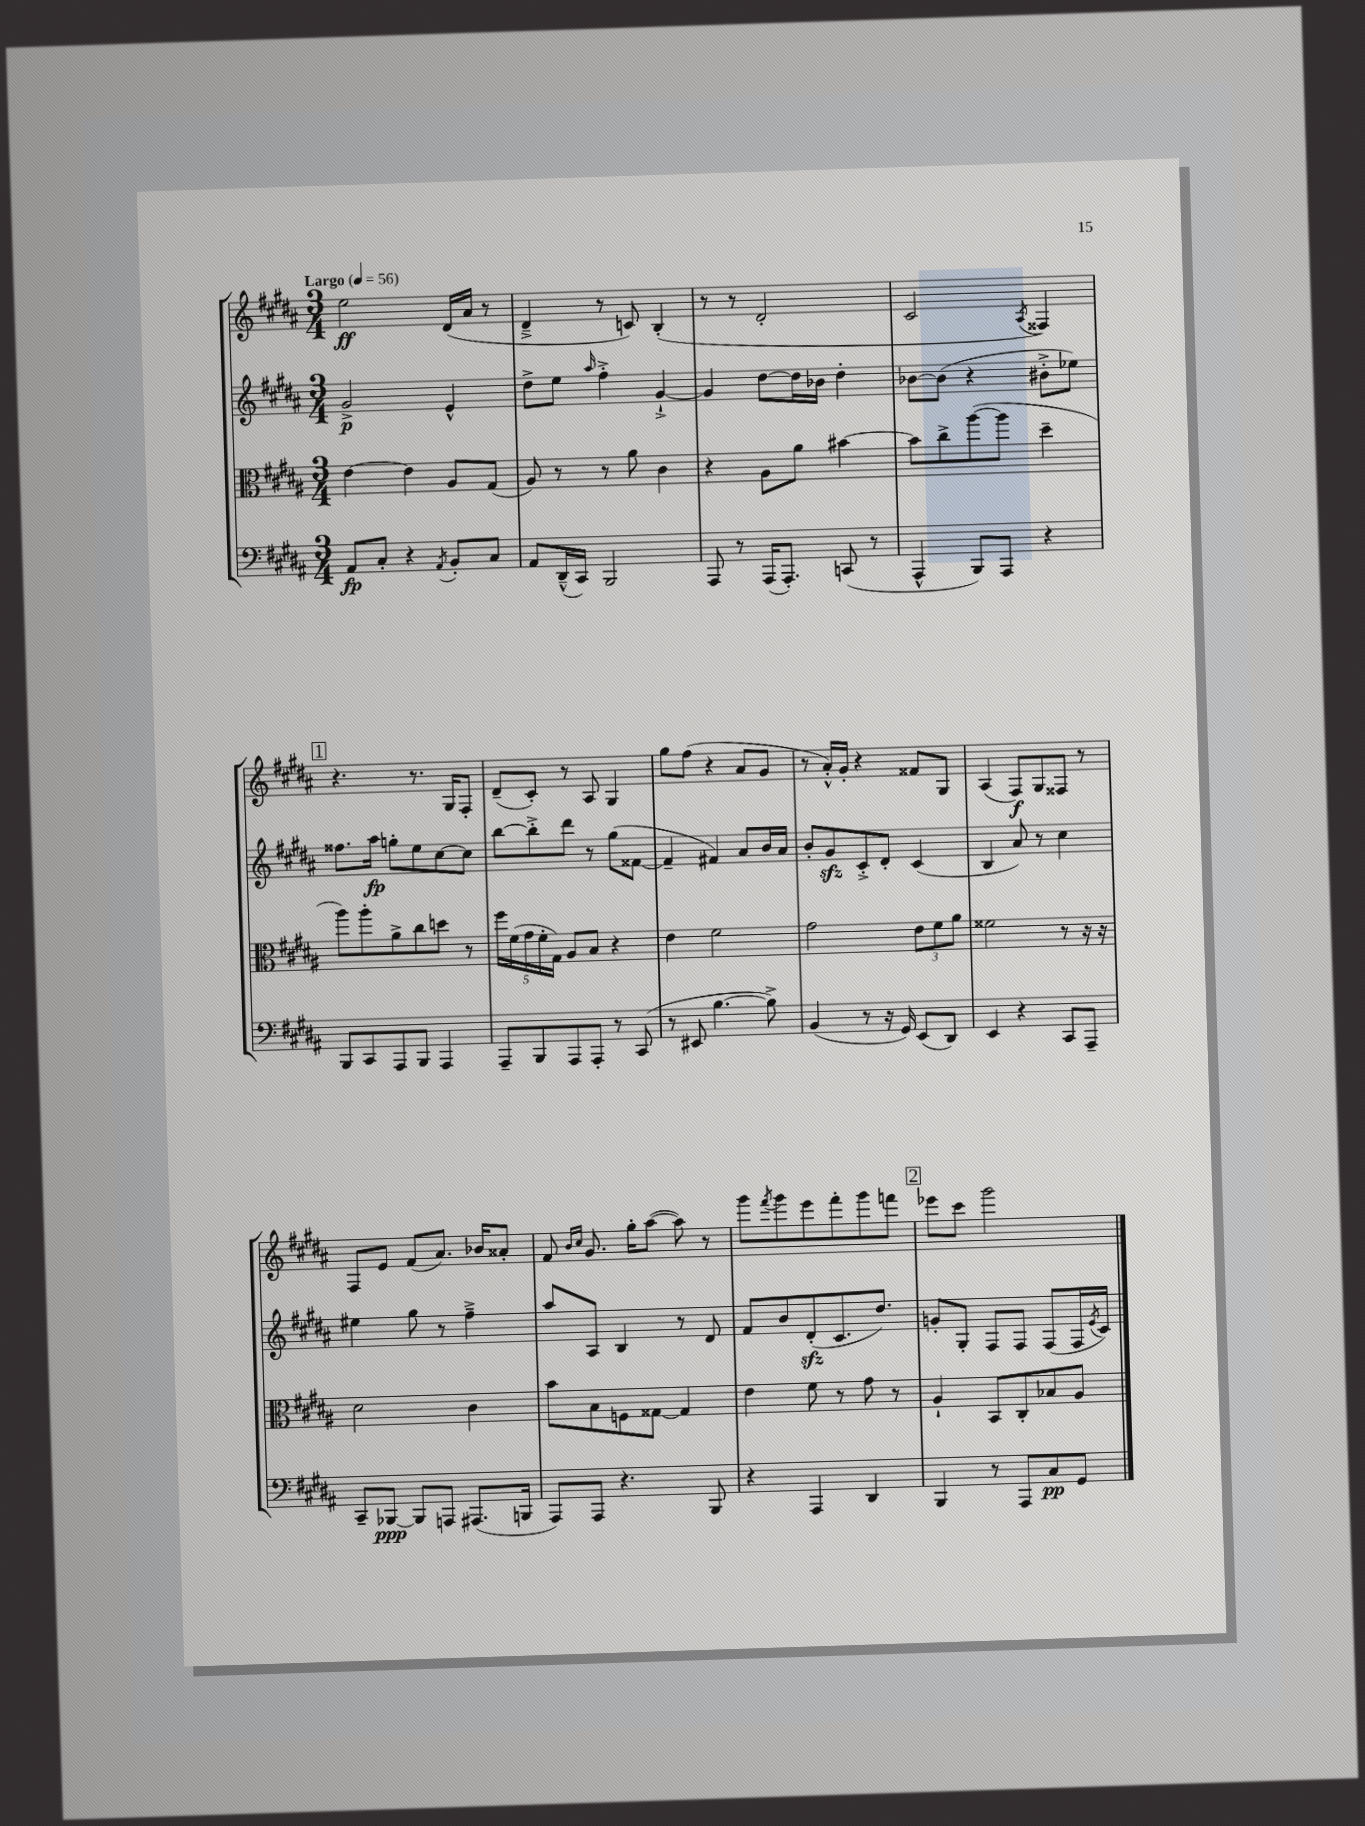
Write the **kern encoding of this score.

**kern	**kern	**kern	**kern
*staff4	*staff3	*staff2	*staff1
*clefF4	*clefC3	*clefG2	*clefG2
*k[f#c#g#d#a#]	*k[f#c#g#d#a#]	*k[f#c#g#d#a#]	*k[f#c#g#d#a#]
*M3/4	*M3/4	*M3/4	*M3/4
*MM56	*MM56	*MM56	*MM56
8AA#/L	[4e\	2g#^/	2ee\
8C#'/J	.	.	.
4r	4e\]	.	.
8qAA#/	.	.	.
8BB'/L	8A#/L	4e^^/	(16d#/LL
.	.	.	16a#/JJ
8C#/J	(8G#/J	.	8r
=	=	=	=
8AA#/L	8A#/)	8dd#^\L	4d#~^/
(16DD#~^^/L	8r	8ee\J	.
16CC#/JJ)	.	.	.
.	.	16qqaa#/	.
2BBB/	8r	4ff#'^\	8r
.	8a#\	.	8c/)
.	4c#\	[4g#`^/	(4B'/
=	=	=	=
8AAA#/	4r	4g#/]	8r
8r	.	.	8r
(16AAA#/LK	8A#\L	[8dd#\L	2d#'/
8.AAA#'/J)	.	.	.
.	8a#\J	16dd#\]L	.
.	.	16b-\JJ	.
(8CC/	[4b#\	4dd#'\	.
8r	.	.	.
=	=	=	=
4AAA#^^/	8b#\]L	[8b-\L	2c#/
.	8cc#^\	(8b-\]J	.
8BBB/L)	([8aa#\	4r	.
8AAA#/J	8aa#\]J	.	.
.	.	.	8qA#/
4r	4dd#~\	8b#'^\L	4F##/)
.	.	8ee-\J)	.
=	=	=	=
8BBB/L	8aa#\L)	8.ff##\L	4.r
8CC#/	8aa#'\	.	.
.	.	16aa#\Jk	.
8AAA#/	8a#^\	8gg'\L	.
8BBB/J	8cc#\	8ee\	8.r
4AAA#/	8dd\J	[8cc#\	.
.	.	.	16G#/LK
.	8r	8cc#\]J	8F#'/J
=	=	=	=
8AAA#~/L	20ff#\LL	[8bb\L	(8d#~/L
.	(20f#\	.	.
.	20g#\	.	.
8BBB/	.	8bb'^\]	8c#'/J)
.	20f#'\	.	.
.	20G#\JJ)	.	.
8AAA#/	8A#/L	8ddd#\J	8r
8AAA#'/J	8B/J	8r	8A#/
8r	4r	(8gg#\L	4G#/
(8CC#/	.	[8f##\J	.
=	=	=	=
8r	4e\	4f##~/]	8gg#\L
8EE#/	.	.	(8ff#\J
[4.B\	2f#\	4f#/)	4r
.	.	8a#/L	8a#/L
8B^\])	.	16b/L	8g#/J
.	.	16a#/JJ	.
=	=	=	=
(4BB/	2g#\	8b'/L	8r
.	.	8g#/	16a#'^^/LL)
.	.	.	16g#'/JJ
8r	.	8c#'^/	4r
16r	.	8d#'/J	.
16GG#/)	.	.	.
(8EE/L	12e\L	(4c#/	8f##/L
.	12f#\	.	.
8DD#/J)	.	.	8G#/J
.	12a#\J	.	.
=	=	=	=
4EE/	2f##\	4B/	(4A#/
4r	.	8a#/)	8F#/L)
.	.	8r	8G#/
8CC#/L	8r	4cc#\	8F##/J
8AAA#~/J	16r	.	8r
.	16r	.	.
=	=	=	=
8CC#~/L	2d#\	4ee#\	8F#/L
[8BBB-/J	.	.	8e/J
8BBB-/]L	.	8gg#\	(8f#/L
8AAA/J	.	8r	8.a#/J)
(8.AAA#/L	4c#\	4ff#~^\	.
.	.	.	16b-/LK
.	.	.	8a##'/J
16BBB/Jk	.	.	.
=	=	=	=
8AAA#/L)	8b\L	8aa#/L	8f#/
.	.	.	16qqb/LL
.	.	.	16qqcc#/JJ
8AAA#/J	8B\	8A#/J	8.g#/
4.r	8F\	4B/	.
.	.	.	16gg#'\LK
.	[8G##\J	.	([8aa#\J
.	4G##/]	8r	8aa#\])
8BBB/	.	8d#/	8r
=	=	=	=
4r	4e\	8f#/L	8ggg#\L
.	.	.	8qfff#/
.	.	8b/	8ggg#\
4AAA#/	8f#\	(8d#'/	8eee\
.	8r	8.c#/	8fff#'\
4DD#/	8g#\	.	8ggg#\
.	.	8.dd#/J)	.
.	8r	.	8fff\J
=	=	=	=
4BBB/	4A#`/	8g'/L	8eee-\L
.	.	8G#'/J	8ccc#\J
8r	8BB/L	8F#/L	2ggg#\
8AAA#/L	8C#'/	8F#/J	.
8C#/	8B-/	(8F#/L	.
8GG#/J	8A#/J	16F#/L	.
.	.	8qe/	.
.	.	16c#/JJ)	.
==	==	==	==
*-	*-	*-	*-
